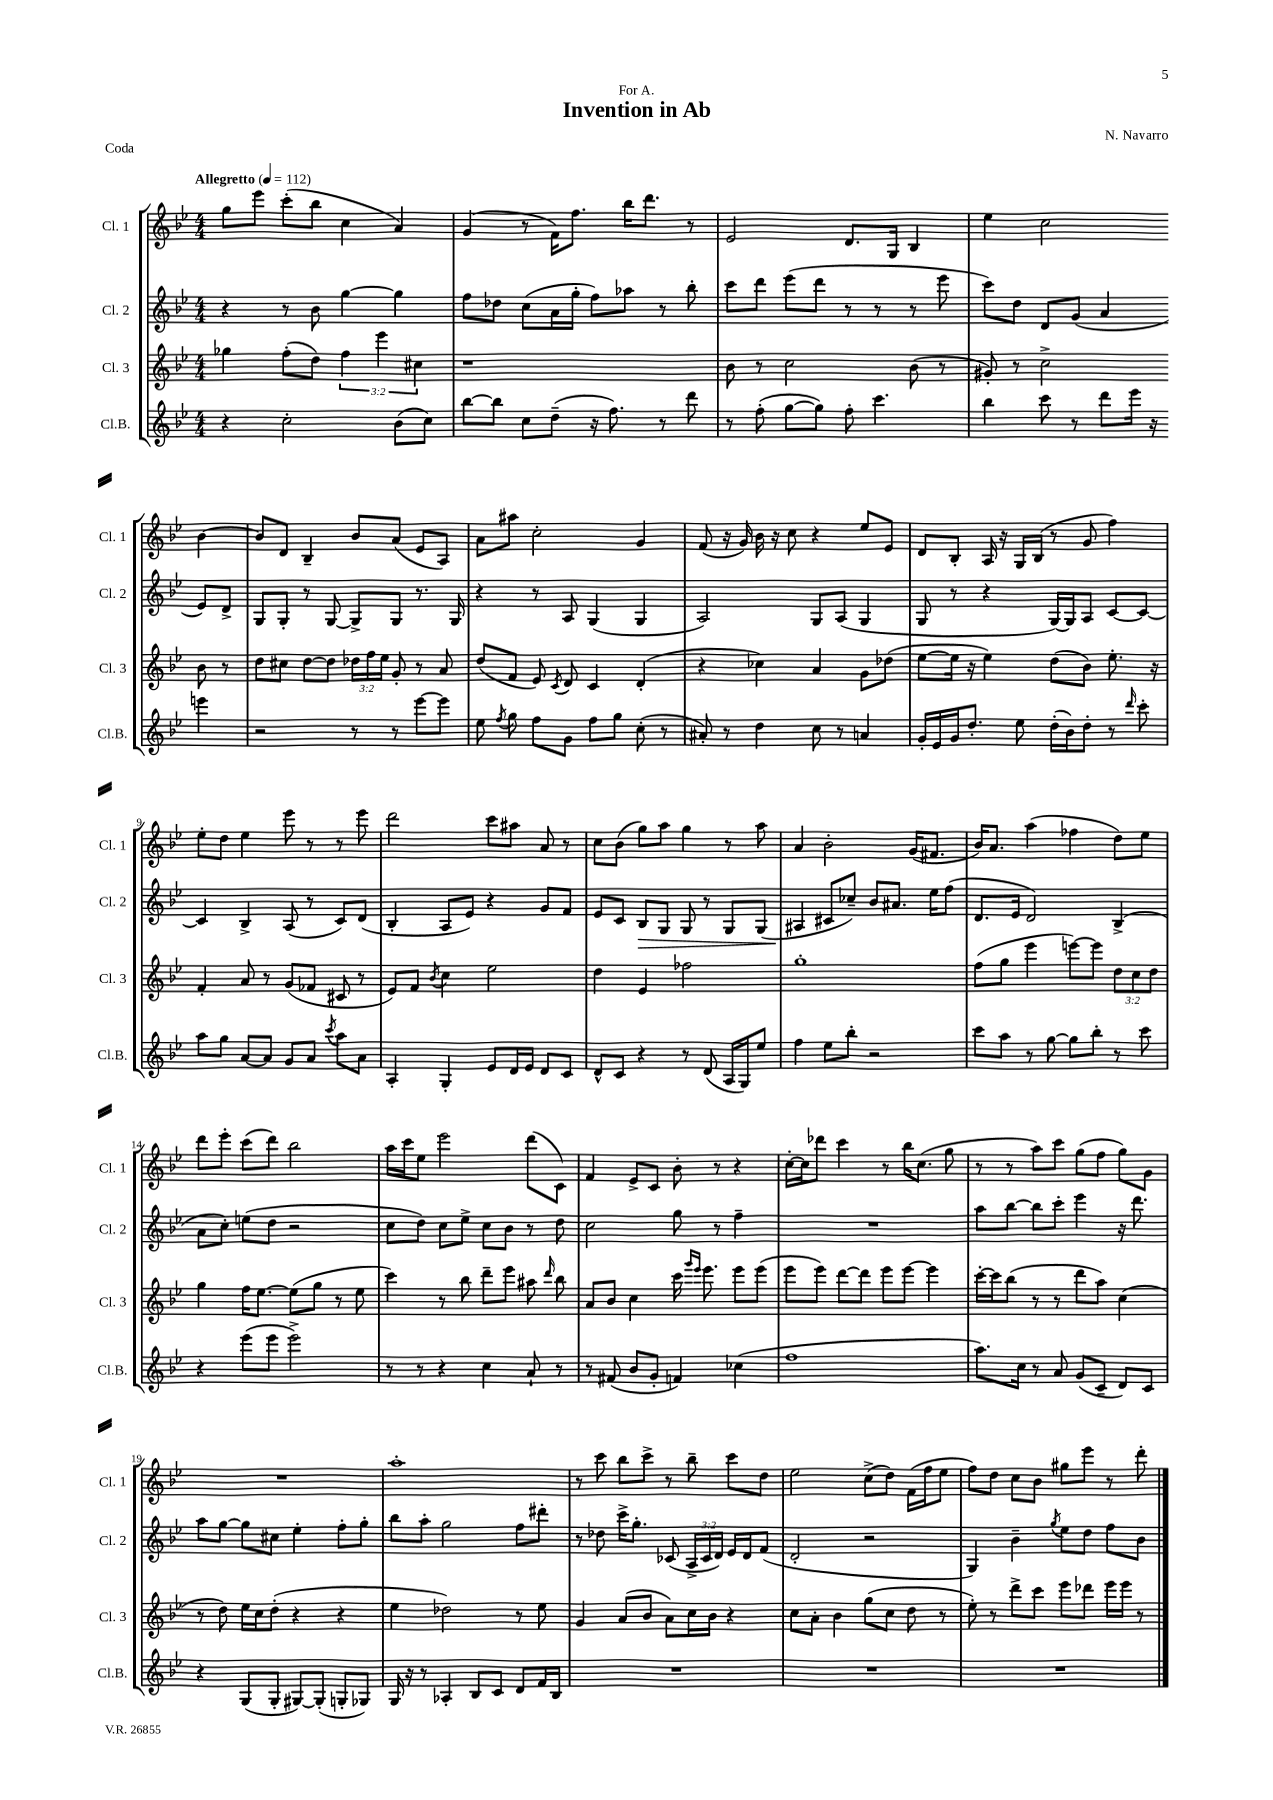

**kern	**kern	**kern	**kern
*staff4	*staff3	*staff2	*staff1
*clefG2	*clefG2	*clefG2	*clefG2
*k[b-e-]	*k[b-e-]	*k[b-e-]	*k[b-e-]
*M4/4	*M4/4	*M4/4	*M4/4
*MM112	*MM112	*MM112	*MM112
4r	4gg-	4r	8gg
.	.	.	8eee-
2cc'	(8ff'	8r	(8ccc'
.	8dd)	8b-	8bb-
.	6ff	[4gg	4cc
.	6eee-	.	.
(8b-	.	4gg]	4a)
.	6cc#	.	.
8cc)	.	.	.
=	=	=	=
[8bb-	1r	8ff	(4g
8bb-]	.	8dd-	.
8cc	.	(8cc	8r
(8dd~	.	16a	16f)
.	.	16gg'	8.ff
16r	.	8ff)	.
8.ff)	.	.	.
.	.	8aa-	16bb-
.	.	.	8.ddd
8r	.	8r	.
8ddd	.	8bb-'	8r
=	=	=	=
8r	8b-	8ccc	2e-
(8ff'	8r	8ddd	.
[8gg	2cc	(8eee-	.
8gg])	.	8ddd	.
8ff'	.	8r	8.d
4.ccc	.	8r	.
.	.	.	16G
.	(8b-	8r	4B-
.	8r	8eee-	.
=	=	=	=
4bb-	8g#')	8ccc)	4ee-
.	8r	8dd	.
8ccc	2cc^	8d	2cc
8r	.	(8g	.
8ddd	.	4a	.
16eee-	.	.	.
16r	.	.	.
4eee	8b-	8e-)	[4b-
.	8r	8d^	.
=	=	=	=
2r	8dd	8G	8b-]
.	8cc#	8G'	8d
.	[8dd	8r	4B-~
.	8dd]	[8G	.
8r	24dd-	8G^]	8b-
.	24ff	.	.
.	24ee-	.	.
8r	8g'	8G	(8a
[8eee-	8r	8.r	8e-
8eee-]	8a	.	8A)
.	.	16G	.
=	=	=	=
8ee-	(8dd	4r	8a
8qff	.	.	.
8gg	8f	.	8aa#
8ff	8e-)	8r	2cc'
.	8qc	.	.
8g	8d	8A	.
8ff	4c	(4G	.
8gg	.	.	.
(8cc'	(4d'	4G	4g
8r	.	.	.
=	=	=	=
8a#')	4r	2A)	(8f
8r	.	.	16r
.	.	.	16g)
4dd	4cc-)	.	16b-
.	.	.	16r
.	.	.	8cc
8cc	4a	8G	4r
8r	.	(8A	.
4a	8g	4G	8ee-
.	(8dd-	.	8e-
=	=	=	=
16g'	[8ee-	8G	8d
16e-	.	.	.
16g	16ee-]	8r	8B-'
8.dd'	16r	.	.
.	4ee-)	4r	16A
.	.	.	16r
8ee-	.	.	16G
.	.	.	(16B-
(16dd'	(8dd	[16G)	8r
16b-)	.	16G]	.
8dd'	8b-)	8A	8g
8r	8.ee-'	[8c	4ff)
16qqddd	.	.	.
8ccc'	.	8c_	.
.	16r	.	.
=	=	=	=
8aa	4f'	4c]	8ee-'
8gg	.	.	8dd
[8a	8a	4B-^	4ee-
8a]	8r	.	.
8g	(8g	(8A	8eee-
8a	8f-	8r	8r
8qccc	.	.	.
8aa	8c#	8c)	8r
8a	8r	(8d	8eee-
=	=	=	=
4A'	8e-)	4B-'	2ddd
.	8f	.	.
.	8qb-	.	.
4G'	4cc	8A	.
.	.	8e-)	.
8e-	2ee-	4r	8ccc
16d	.	.	8aa#
16e-	.	.	.
8d	.	8g	8a
8c	.	8f	8r
=	=	=	=
8d^^	4dd	8e-	8cc
8c	.	8c	(8b-
4r	4e-	8B-	8gg)
.	.	8G	8aa
8r	2ff-	8G	4gg
(8d	.	8r	.
16A	.	8G	8r
16G)	.	.	.
8ee-	.	(8G	8aa
=	=	=	=
4ff	1gg'	4A#	4a
8ee-	.	8c#	2b-'
8bb-'	.	8cc-~)	.
2r	.	8b-	.
.	.	8.a#	.
.	.	.	(16g
.	.	16ee-	8.f#
.	.	(8ff	.
=	=	=	=
8ccc	(8ff	8.d	16b-)
.	.	.	8.a
8aa	8gg	.	.
.	.	16e-	.
8r	4eee-	2d)	(4aa
[8gg	.	.	.
8gg]	[8eee)	.	4ff-
8bb-'	8eee]	.	.
8r	12dd	(4B-^	8dd)
.	12cc	.	.
8ccc	.	.	8ee-
.	12dd	.	.
=	=	=	=
4r	4gg	8a	8ddd
.	.	8cc')	8eee-'
(8eee-	16ff	(8ee	(8ccc
.	[8.ee-	.	.
8eee-	.	8dd	8ddd)
2eee-^)	(8ee-]	2r	2bb-
.	8gg	.	.
.	8r	.	.
.	8ee-	.	.
=	=	=	=
8r	4ccc)	8cc	16aa
.	.	.	16ccc
8r	.	8dd)	8ee-
4r	8r	8cc	2eee-
.	8bb-	8ee-^	.
4cc	8ddd~	8cc	.
.	8eee-	8b-	.
8a`	8aa#	8r	(8ddd
.	16qqddd	.	.
8r	8bb-	8dd	8c)
=	=	=	=
8r	8a	2cc	4f
(8f#	8b-	.	.
8b-	4cc	.	8e-^
8g'	.	.	8c
4f)	16ccc	8gg	8b-'
.	16qqggg	.	.
.	16qqeee-	.	.
.	8.eee-	.	.
.	.	8r	8r
(4cc-	8eee-	4ff~	4r
.	(8eee-	.	.
=	=	=	=
1ff	8eee-	1r	[16cc'
.	.	.	16cc]
.	8eee-)	.	8ddd-
.	[8ddd	.	4ccc
.	8ddd]	.	.
.	8eee-	.	8r
.	[8eee-	.	16bb-
.	.	.	(8.cc
.	4eee-]	.	.
.	.	.	8gg
=	=	=	=
8.aa)	[16ccc'	8aa	8r
.	16ccc]	.	.
.	(8bb-	[8bb-	8r
16cc	.	.	.
8r	8r	8bb-]	8aa)
8a	8r	8ccc'	8ccc
(8g	8ddd	4eee-	(8gg
8c~	8aa)	.	8ff
8d)	(4cc	16r	8gg)
.	.	8.ddd	.
8c	.	.	8g
=	=	=	=
4r	8r	8aa	1r
.	8dd)	[8gg	.
(8G	16ee-	8gg]	.
.	16cc	.	.
8G'	(8dd'	8cc#	.
[8G#)	4r	4ee-'	.
(8G#']	.	.	.
8G'	4r	8ff'	.
8G-)	.	8gg'	.
=	=	=	=
16G	4ee-	8bb-	1aa'
16r	.	.	.
8r	.	8aa'	.
4A-'	2dd-)	2gg	.
8B-	.	.	.
8c	.	.	.
8d	8r	8ff	.
16f	8ee-	8ddd#'	.
16B-	.	.	.
=	=	=	=
1r	4g	8r	8r
.	.	8dd-	8ccc
.	(8a	16ccc^	8bb-
.	.	8.gg'	.
.	8b-	.	8ccc^
.	8a)	(8c-	8r
.	16cc	24A^	8bb-~
.	.	24c-	.
.	16b-	.	.
.	.	24d)	.
.	4r	16e-	8ccc
.	.	16d	.
.	.	(8f	8dd
=	=	=	=
1r	8cc	2d'	2ee-
.	8a'	.	.
.	4b-	.	.
.	(8gg	2r	(8cc^
.	8cc	.	8dd)
.	8dd	.	(16f
.	.	.	16ff
.	8r	.	8ee-
=	=	=	=
1r	8ee-')	4G)	8ff)
.	8r	.	8dd
.	8ddd^	4b-~	8cc
.	8ccc	.	8b-
.	.	8qgg	.
.	8eee-	8ee-	8gg#
.	8ddd-	8dd	8eee-
.	16eee-	8ff	8r
.	16eee-	.	.
.	8r	8b-	8ddd'
==	==	==	==
*-	*-	*-	*-
